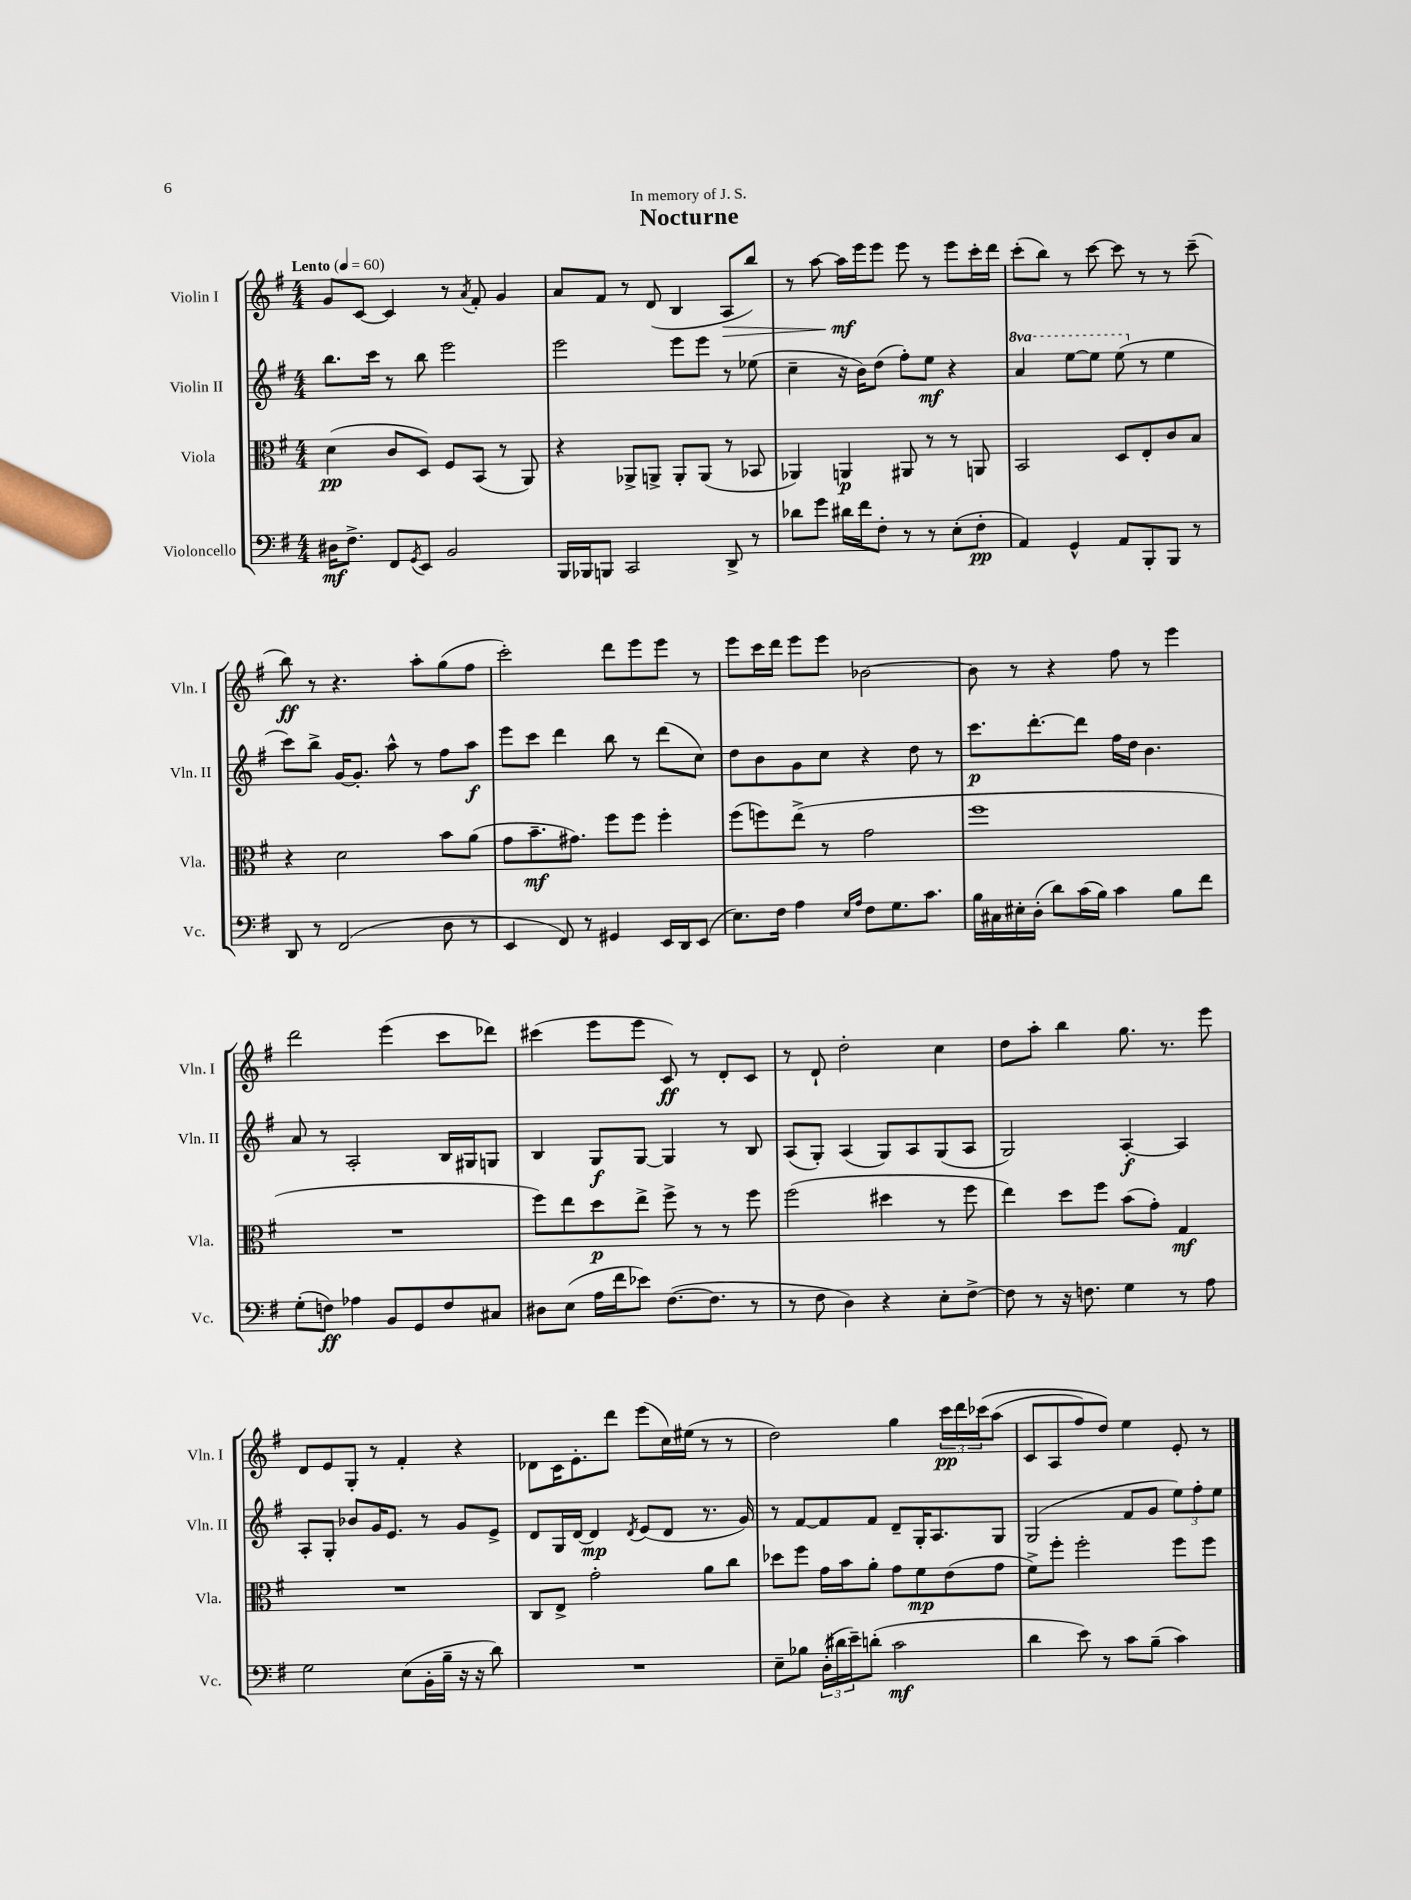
\header { title = "Nocturne" dedication = "In memory of J. S." }
<<
\new StaffGroup <<
\new Staff = "s0" \with { instrumentName = "Violin I" shortInstrumentName = "Vln. I" } {
    \clef treble \key g \major \numericTimeSignature \time 4/4 \tempo "Lento" 4 = 60
    g'8 c'8~ c'4 r8 \acciaccatura { a'8 } fis'8-. g'4 |
    a'8 fis'8 r8 d'8( b4 a8\> b''8) |
    r8 a''8~ a''16\mf\! e'''16 e'''8 e'''8 r8 e'''8 c'''16-. d'''16 |
    c'''8-.( b''8) r8 c'''8~ c'''8 r8 r8 c'''8--( |
    b''8\ff) r8 r4. a''8-. g''8( fis''8 |
    c'''2-.) d'''8 e'''8 e'''8 r8 |
    e'''8 c'''16 d'''16 e'''8 e'''8 bes'2~ |
    bes'8 r8 r4 fis''8 r8 e'''4 |
    d'''2 e'''4( c'''8 des'''8) |
    cis'''4( e'''8 e'''8 c'8\ff) r8 d'8-. c'8 |
    r8 d'8-! d''2-. c''4 |
    d''8 a''8-. b''4 g''8. r8. e'''8 |
    d'8 e'8 g8-. r8 fis'4-. r4 |
    des'8 c'16 e'8.-. d'''8 e'''8( c''16) eis''16( r8 r8 |
    d''2) g''4 \tuplet 3/2 { c'''16\pp d'''16 ces'''16\( } a''8( |
    c'8 a8 fis''8) d''8\) e''4 e'8-. r8 \bar "|." |
}
\new Staff = "s1" \with { instrumentName = "Violin II" shortInstrumentName = "Vln. II" } {
    \clef treble \key g \major \numericTimeSignature \time 4/4 \set Staff.ottavationMarkups = #ottavation-simple-ordinals
    b''8. c'''16 r8 b''8 e'''2 |
    e'''2 e'''8 e'''8 r8 ees''8( |
    c''4-- r16 b'16) d''8( fis''8-.) e''8\mf r4 |
    \ottava #1 a''4 e'''8~ e'''8 e'''8( \ottava #0 r8 e''4 |
    c'''8) b''8-> g'16~ g'8.-. a''8-^ r8 fis''8 a''8\f |
    e'''8 c'''8 d'''4 b''8 r8 d'''8( c''8) |
    d''8 b'8 g'8 c''8 r4 d''8 r8 |
    c'''8.\p d'''8.~-. d'''8 fis''16 d''16 b'4. |
    a'8 r8 a2-. b16 gis16 g8 |
    b4 g8\f g8~ g4 r8 b8 |
    a8( g8-.) a4( g8) a8 g8( a8 |
    g2) a4~-.\f a4 |
    a8-. g8-. bes'8 g'16 e'8. r8 g'8 e'8-> |
    d'8 g16 d'16~ d'4\mp \acciaccatura { d'8 } e'8( d'8 r8. g'16) |
    r8 fis'8~ fis'8 fis'8 d'8-- g16-. a8. g8 |
    g2( fis'8 g'8 \tuplet 3/2 { e''8) fis''8-. e''8 } \bar "|." |
}
\new Staff = "s2" \with { instrumentName = "Viola" shortInstrumentName = "Vla." } {
    \clef alto \key g \major \numericTimeSignature \time 4/4
    d'4\pp( c'8 d8) fis8 b,8( r8 a,8) |
    r4 aes,8-> a,8-> a,8-. a,8( r8 bes,8 |
    aes,4) a,4\p ais,8 r8 r8 a,8 |
    b,2 d8 e8-. c'8 b8 |
    r4 d'2 b'8 a'8( |
    g'8 b'8.--\mf gis'8.) fis''8 fis''8 fis''4-. |
    fis''8( f''8) e''8->( r8 g'2 |
    fis''1 |
    R1 |
    fis''8) e''8 d''8\p e''8-> fis''8-> r8 r8 fis''8 |
    fis''2( dis''4 r8 fis''8 |
    e''4) d''8 fis''8 b'8( g'8-.) g4\mf |
    R1 |
    c8 e8-> g'2-. a'8 c''8 |
    des''8 fis''8 g'16 b'16 a'8-. g'8 fis'8\mp e'8( g'8 |
    fis'8->) fis''8-. fis''2-. fis''8 fis''8 \bar "|." |
}
\new Staff = "s3" \with { instrumentName = "Violoncello" shortInstrumentName = "Vc." } {
    \clef bass \key g \major \numericTimeSignature \time 4/4
    dis16\mf fis8.-> fis,8 \acciaccatura { g,8 } e,8 b,2 |
    b,,16 bes,,16 b,,8 c,2 d,8-> r8 |
    des'8 g'8 dis'16 fis'16 fis8-. r8 r8 e8-.( fis8-.\pp |
    a,4) g,4-^ a,8 b,,8-. b,,8 r8 |
    d,8 r8 fis,2( d8 r8 |
    e,4 fis,8) r8 gis,4 e,16 d,16 e,8( |
    e8.) fis16 a4 \grace { e16 a16 } fis8 g8. c'8. |
    b16 cis16 eis16-. d16-.( d'8) c'16( b16) c'4 b8 fis'8 |
    g8-.( f8\ff) aes4 b,8 g,8 f8 cis8 |
    dis8 e8( a16 fis'16 ees'8) fis8.~( fis8. r8 |
    r8 fis8 d4) r4 e8-. fis8~-> |
    fis8 r8 r16 f8. g4 r8 a8 |
    g2 e8( b,16-. b16-- r16 r16 d'8) |
    R1 |
    e8-- bes8 \tuplet 3/2 { d16-.( dis'16 e'16--) } d'8-.( c'2\mf |
    d'4 e'8) r8 c'8 b8--( c'4) \bar "|." |
}
>>
>>
\layout { \context { \Score \remove "Bar_number_engraver" } }
